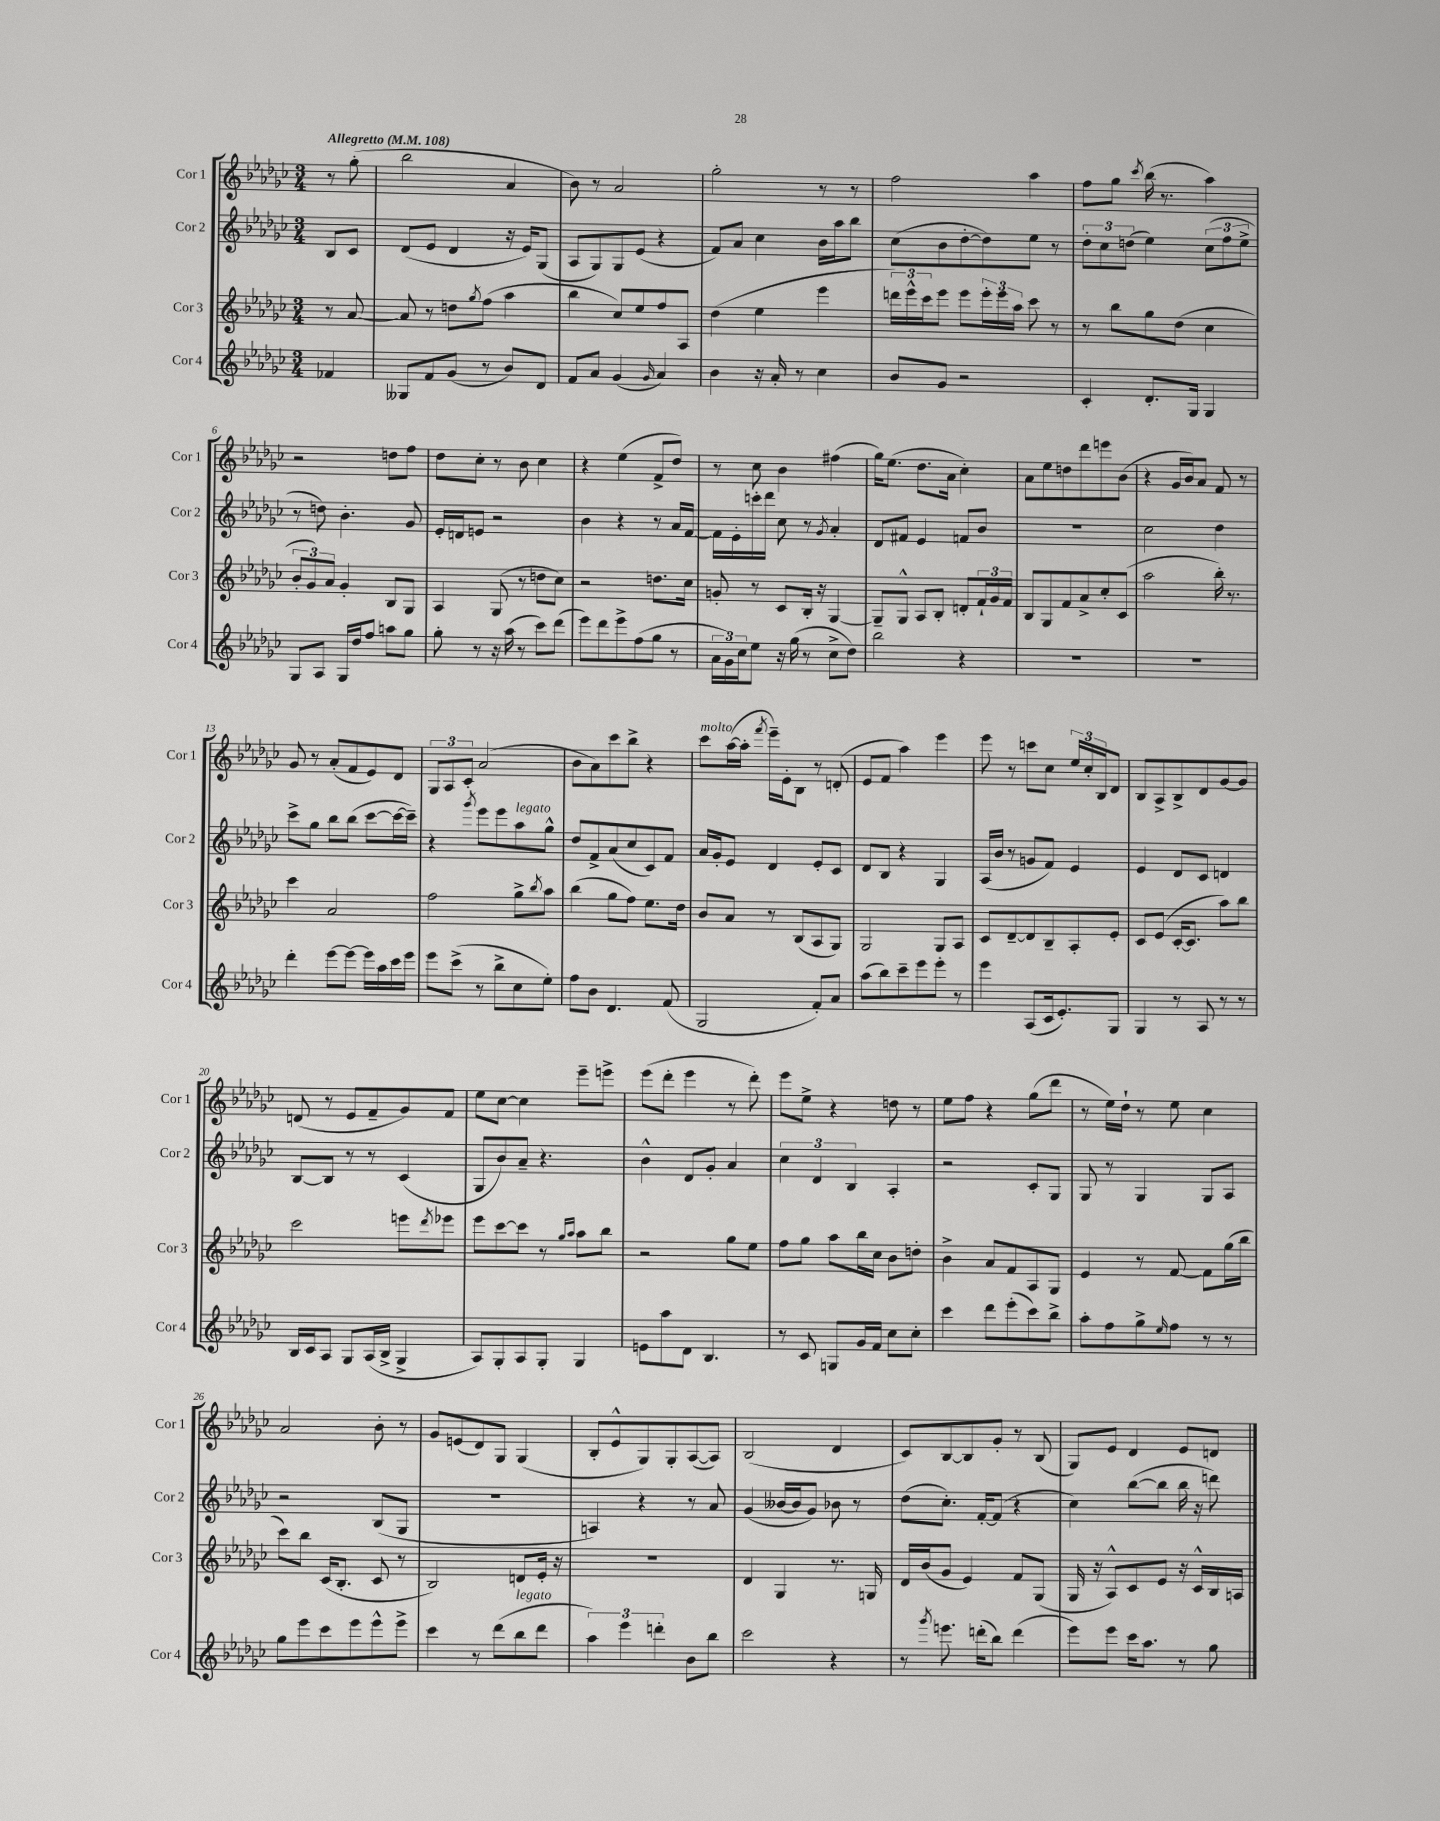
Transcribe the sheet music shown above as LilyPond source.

<<
\new StaffGroup <<
\new Staff = "s0" \with { instrumentName = "Cor 1" shortInstrumentName = "Cor 1" } {
    \clef treble \key ges \major \numericTimeSignature \time 3/4 \partial 4 \tempo "Allegretto" 4 = 108
    r8 ges''8-.( |
    bes''2 aes'4 |
    bes'8) r8 aes'2 |
    ges''2-. r8 r8 |
    f''2 aes''4 |
    f''8 ges''8 \acciaccatura { ces'''8 } bes''16( r8. aes''4) |
    r2 d''8 f''8 |
    des''8 ces''8-. r8 bes'8 ces''4 |
    r4 ees''4( f'8-> des''8) |
    r8 ces''8 bes'4 fis''4( |
    ges''16) ees''8.( des''8. aes'16 ces''4-.) |
    aes'8 ees''8 d''8 des'''8 e'''8 bes'8( |
    r4 ges'16 bes'16) aes'8 f'8 r8 |
    ges'8 r8 aes'8-.( f'8 ees'8) des'8 |
    \tuplet 3/2 { ges8 aes8 ces'8-. } aes'2( |
    bes'8 aes'8) ces'''8 bes''8-> r4 |
    ces'''8^\markup { \italic "molto" } aes''16~( aes''16-. \acciaccatura { f'''8 } ees'''16--) ees'16-. bes8 r8 d'8-.( |
    ees'8 f'8 aes''4) ees'''4 |
    ees'''8 r8 c'''8 ces''8 \tuplet 3/2 { ees''16 ces''16-. bes16 } des'8 |
    bes8 aes8-> bes8-> des'8 ges'8~ ges'8 |
    d'8( r8 ees'8 f'8-- ges'8) f'8 |
    ees''8 ces''8~ ces''4 ees'''8-- e'''8-> |
    ees'''8( des'''8-. ees'''4 r8 des'''8-.) |
    ees'''8 ees''8-> r4 d''8 r8 |
    ees''8 f''8 r4 ges''8( des'''8 |
    r8 ees''16) des''16-! r8 ees''8 ces''4 |
    aes'2 bes'8-. r8 |
    ges'8 e'8( des'8) ges8 ges4( |
    bes8-. ees'8-^ ges8) ges8-. aes8~( aes8) |
    bes2( des'4 |
    ces'8) bes8~ bes8 ges'8-. r8 bes8( |
    ges8) ees'8 des'4 ees'8 d'8 \bar "|." |
}
\new Staff = "s1" \with { instrumentName = "Cor 2" shortInstrumentName = "Cor 2" } {
    \clef treble \key ges \major \numericTimeSignature \time 3/4 \partial 4
    bes8 ces'8 |
    des'8( ees'8 des'4 r16 ees'16) ges8( |
    aes8 ges8) ges8 ees'8( r4 |
    f'8) aes'8 ces''4 bes'16 aes''16 bes''8 |
    ces''8( bes'8 des''8~-. des''8) ees''8 r8 |
    \tuplet 3/2 { des''8-. ces''8 d''8( } ees''4) \tuplet 3/2 { ces''8( f''8 ees''8-> } |
    r8 d''8) bes'4.-. ges'8 |
    ees'16-. d'16 e'8 r2 |
    bes'4 r4 r8 aes'16 f'16~ |
    f'16 ees'16-. c'''16-. des'''16 ces''8 r8 \acciaccatura { ges'8 } aes'4-. |
    des'8 fis'8 ees'4 f'8 bes'8 |
    R2. |
    ces''2 des''4 |
    ces'''8-> ges''8 bes''8 bes''8( ces'''8~ ces'''16~ ces'''16--) |
    r4 \acciaccatura { ges'''8 } ees'''8 ees'''8 aes''8^\markup { \italic "legato" } ges''8-^ |
    des''8 f'8-> aes'8( ces''8 ces'8) f'8 |
    aes'16 ges'16-. ees'8 des'4 ees'8-. ces'8 |
    des'8 bes8 r4 ges4 |
    aes16( bes'16 r8 g'8 f'8) ees'4 |
    ees'4 des'8 ces'8 d'4 |
    bes8~ bes8 r8 r8 ces'4( |
    ges8 bes'8) aes'8-- r4. |
    bes'4-^ des'8 ges'8-. aes'4 |
    \tuplet 3/2 { ces''4 des'4 bes4 } aes4-. |
    r2 ces'8-. ges8 |
    ges8 r8 ges4 ges8 aes8 |
    r2 bes8( ges8 |
    R2. |
    a4) r4 r8 aes'8 |
    ges'4( beses'16~ beses'16 ges'8) bes'8 r8 |
    des''8( ces''8.-.) f'16~-. f'8( r4 |
    ces''4) bes''8~( bes''8 bes''16 r16 d'''8) \bar "|." |
}
\new Staff = "s2" \with { instrumentName = "Cor 3" shortInstrumentName = "Cor 3" } {
    \clef treble \key ges \major \numericTimeSignature \time 3/4 \partial 4
    r8 aes'8~ |
    aes'8 r8 d''8 \acciaccatura { ges''8 } f''8( aes''4 |
    bes''4 ces''8) ees''8 f''8 aes8 |
    des''4( ees''4 ees'''4 |
    \tuplet 3/2 { d'''16) ees'''16-^ ces'''16 } ees'''8 ees'''8 \tuplet 3/2 { ees'''16-. ees'''16 aes''16 } ces'''8 r8 |
    r8 bes''8 ges''8 des''8( ces''4 |
    \tuplet 3/2 { bes'8-. ges'8) aes'8 } ges'4-. bes8 ges8 |
    aes4 ges8( r8 d''8 ces''8) |
    r2 d''8. ces''16 |
    g'8-. r8 ces'8 bes16-. r16 ges4~ |
    ges8-- ges8-^ aes8 bes8-. d'8-. \tuplet 3/2 { f'16-! ges'16 f'16 } |
    bes8 ges8 f'8 aes'8-> ces''8-. ces'8( |
    aes''2 bes''16-.) r8. |
    ces'''4 aes'2 |
    f''2 ges''8-> \acciaccatura { bes''8 } aes''8 |
    bes''4( ges''8 f''8) ees''8. des''16 |
    bes'8 aes'8 r8 bes8( aes8 ges8) |
    ges2 ges8 aes8 |
    ces'8 des'8~-- des'8 bes8-- aes8-. ees'8-. |
    ces'8 ees'8( ces'16~-. ces'8. aes''8) bes''8 |
    ces'''2 e'''8 \acciaccatura { des'''8 } ees'''8 |
    ees'''8 ces'''8~ ces'''8 r8 \grace { ges''16 aes''16 } aes''8 bes''8 |
    r2 ges''8 ees''8 |
    f''8 ges''8 aes''8 bes''16 ces''16 bes'8 d''8-. |
    bes'4-> aes'8 f'8 aes8 ges8 |
    ees'4 r8 f'8~ f'8 ges''16( bes''16 |
    ces'''8) bes''8 ces'16( bes8.-. ces'8 r8 |
    bes2) d'8 ees'16-. r16 |
    R2. |
    des'4 ges4 r8. g16 |
    des'16 bes'16( ges'8 ees'4) f'8 ges8( |
    ges16 r16 aes8-^) ces'8 ees'8 r16 ces'16-^ bes16 a16 \bar "|." |
}
\new Staff = "s3" \with { instrumentName = "Cor 4" shortInstrumentName = "Cor 4" } {
    \clef treble \key ges \major \numericTimeSignature \time 3/4 \partial 4
    fes'4 |
    geses8 f'8 ges'8( r8 bes'8) des'8 |
    f'8 aes'8 ges'4( \grace { ges'16 } aes'4) |
    bes'4 r16 aes'16-. r8 ces''4 |
    bes'8 ges'8 r2 |
    ces'4-. des'8.-. ges16 ges4 |
    ges8 aes8 ges16 des''16 f''8 a''8 ges''8 |
    ges''8-. r8 r16 aes''16( r8 ces'''8) des'''8( |
    ees'''8) des'''8 ees'''8-> f''8( ges''8 r8 |
    \tuplet 3/2 { aes'16 ges'16) ces''16 } ees''8 r16 ges''16( r8 ces''8-> des''8) |
    bes''2 r4 |
    R2. |
    R2. |
    des'''4-. ees'''8~ ees'''8~ ees'''16 aes''16 ces'''16 ees'''16 |
    ees'''8 ces'''8->( r8 bes''8-> ces''8 ees''8-.) |
    f''8 bes'8 des'4. f'8( |
    ges2 f'8-.) aes'8 |
    aes''8( bes''8) ces'''8-- ees'''8 ees'''8-. r8 |
    ees'''4 aes8( ces'16 ees'8.-.) ges8 |
    ges4 r8 aes8 r8 r8 |
    bes16 ces'16 aes8 ges8 aes16( bes16-> ges4-> |
    aes8) ges8-. aes8 ges8-. ges4 |
    e'8 aes''8 des'8 bes4. |
    r8 ces'8 g8 ges'16 f'16 ces''8 ces''8-. |
    ces'''4 des'''8 ees'''8-.( ces'''8) bes''8-> |
    aes''8-. f''8 ges''8-> \grace { ees''16 } f''8 r8 r8 |
    ges''8 ees'''8 ces'''8 ees'''8 ees'''8-^ ees'''8-> |
    ces'''4 r8 des'''8( bes''8^\markup { \italic "legato" } des'''8 |
    \tuplet 3/2 { aes''4) ees'''4 d'''4-. } bes'8 bes''8 |
    ces'''2 r4 |
    r8 \acciaccatura { ges'''8 } e'''8. d'''16-.( bes''8) d'''4( |
    ees'''8) ees'''8 ces'''16 aes''8. r8 ges''8 \bar "|." |
}
>>
>>
